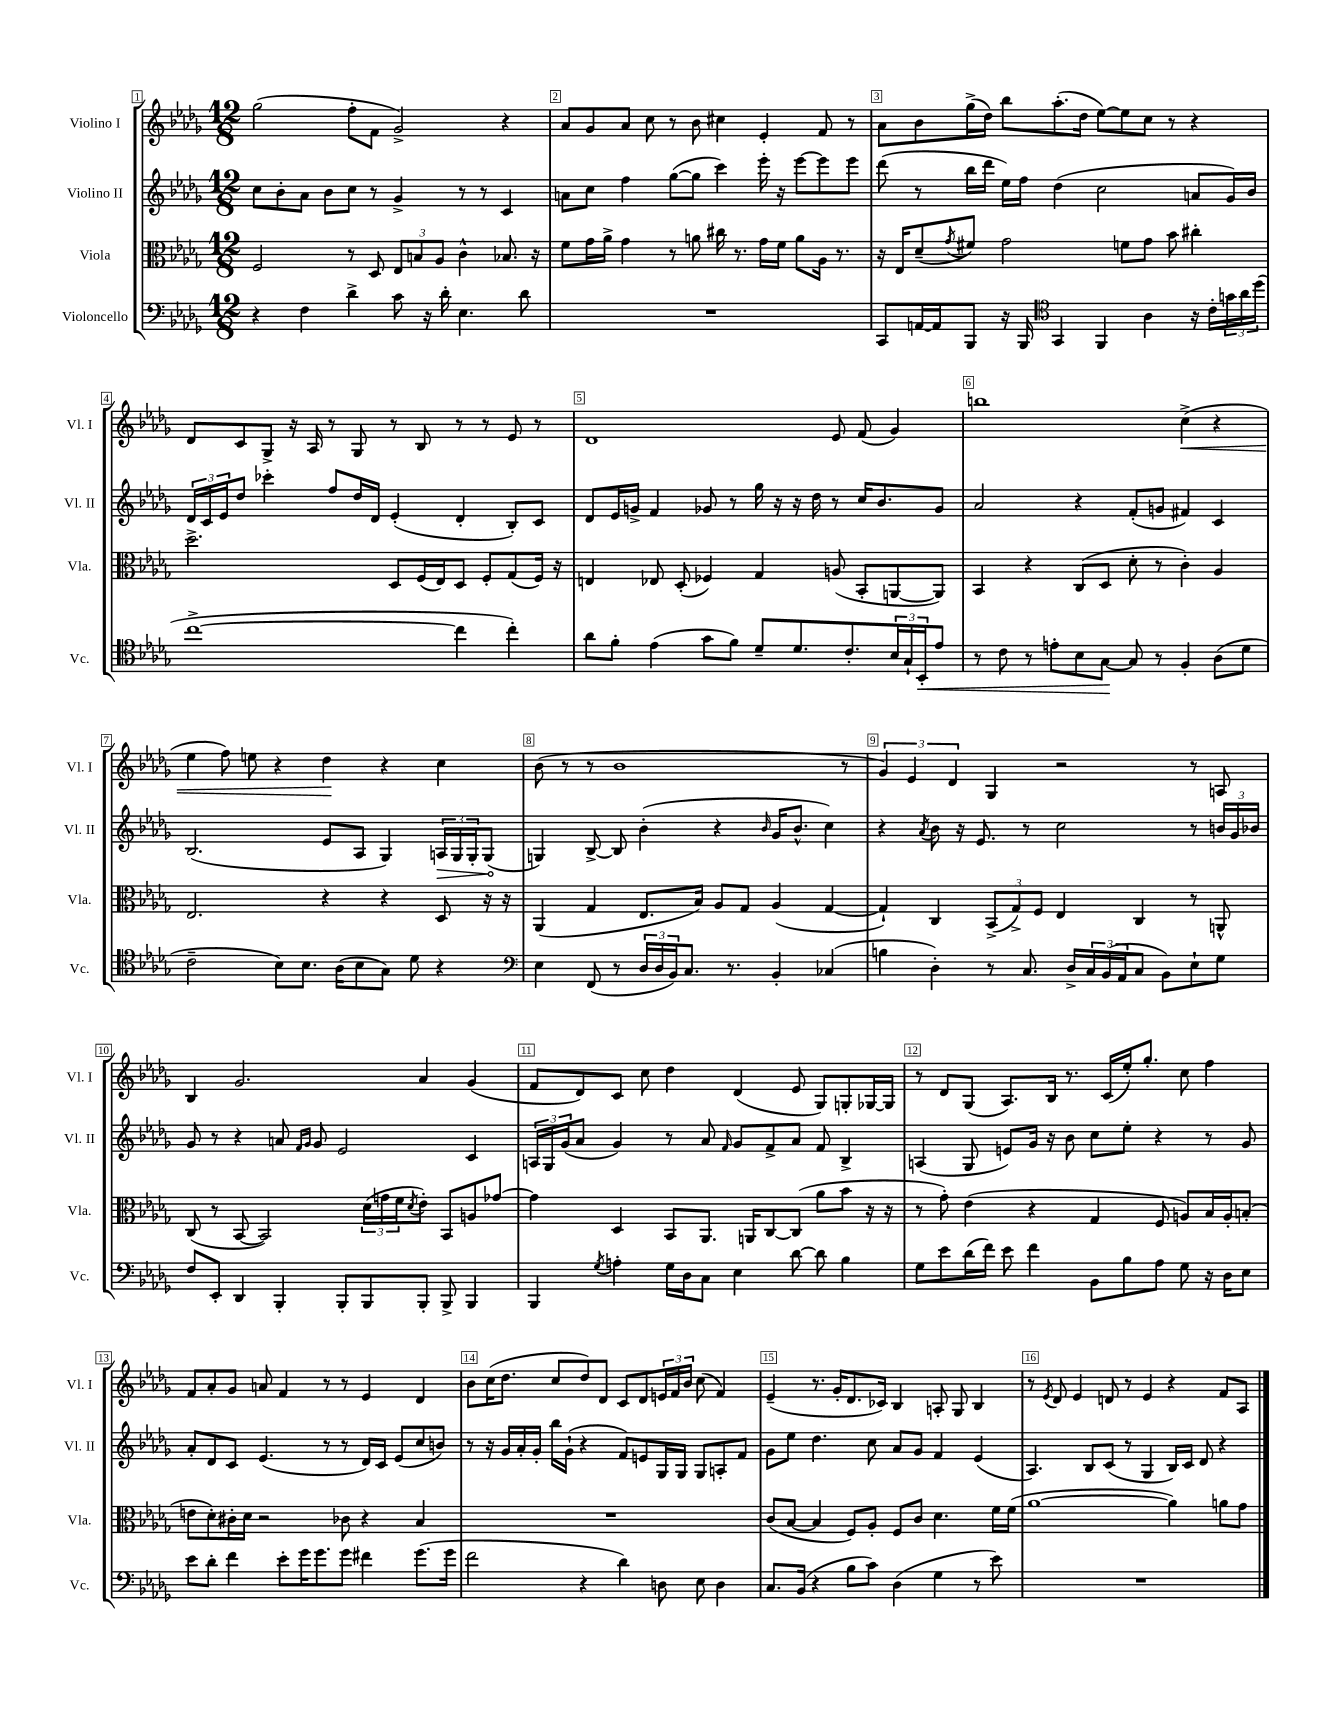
<<
\new StaffGroup <<
\new Staff = "s0" \with { instrumentName = "Violino I" shortInstrumentName = "Vl. I" } {
    \clef treble \key des \major \numericTimeSignature \time 12/8
    ges''2( f''8-. f'8 ges'2->) r4 |
    aes'8 ges'8 aes'8 c''8 r8 bes'8 cis''4 ees'4-. f'8 r8 |
    aes'8 bes'8 ges''16->( des''16) bes''8 aes''8.-.( des''16 ees''8~) ees''8 c''8 r8 r4 |
    des'8 c'8 ges8-> r16 aes16 r8 ges8 r8 bes8 r8 r8 ees'8 r8 |
    des'1 ees'8 f'8( ges'4) |
    b''1 c''4->\<( r4 |
    ees''4 f''8) e''8 r4 des''4\! r4 c''4 |
    bes'8( r8 r8 bes'1 r8 |
    \tuplet 3/2 { ges'4) ees'4 des'4 } ges4 r2 r8 a8 |
    bes4 ges'2. aes'4 ges'4( |
    f'8 des'8) c'8 c''8 des''4 des'4( ees'8 ges8) g8-. ges16~ ges16 |
    r8 des'8 ges8( aes8.) bes16 r8. c'16( ees''16-.) ges''8.-. c''8 f''4 |
    f'8 aes'8-. ges'8 a'8 f'4 r8 r8 ees'4 des'4 |
    bes'8 c''16( des''8. c''8 des''8) des'8 c'8 des'8 \tuplet 3/2 { e'16 f'16 bes'16 } c''8( f'4) |
    ees'4--( r8. ges'16-. des'8. ces'16) bes4 a8-. ges8 bes4 |
    r8 \acciaccatura { ees'8 } des'8 ees'4 d'8 r8 ees'4 r4 f'8 aes8 \bar "|." |
}
\new Staff = "s1" \with { instrumentName = "Violino II" shortInstrumentName = "Vl. II" } {
    \clef treble \key des \major \numericTimeSignature \time 12/8
    c''8 bes'8-. aes'8 bes'8 c''8 r8 ges'4-> r8 r8 c'4 |
    a'8 c''8 f''4 ges''8~( ges''8 c'''4) ees'''16-. r16 ees'''8~ ees'''8 ees'''8 |
    des'''8( r8 bes''16 des'''16 ees''16) f''16 des''4( c''2 a'8 ges'16) bes'16 |
    \tuplet 3/2 { des'16 c'16 ees'16 } des''8 ces'''4-. f''8 des''16 des'16 ees'4-.( des'4-. bes8-.) c'8 |
    des'8 ees'16 g'16-> f'4 ges'8 r8 ges''16 r16 r16 des''16 r8 c''16 bes'8. ges'8 |
    aes'2 r4 f'8-.( g'8 fis'4) c'4 |
    bes2.( ees'8 aes8 ges4) \tuplet 3/2 { \once \override Hairpin.circled-tip = ##t a16\> ges16 ges16-. } ges8\!( |
    g4) bes8~-> bes8 bes'4-.( r4 \grace { bes'16 } ges'16 bes'8.-^ c''4) |
    r4 \acciaccatura { aes'8 } bes'8 r16 ees'8. r8 c''2 r8 \tuplet 3/2 { b'16 ges'16 bes'16 } |
    ges'8 r8 r4 a'8 \grace { f'16 ges'16 } ges'8 ees'2 c'4 |
    \tuplet 3/2 { a16 ges16 ges'16( } aes'8 ges'4) r8 aes'8 \grace { f'16 } ges'8 f'8-> aes'8 f'8 bes4-> |
    a4( ges8 e'8) ges'16 r16 bes'8 c''8 ees''8-. r4 r8 ges'8 |
    aes'8-. des'8 c'8 ees'4.( r8 r8 des'16) c'16 ees'8( c''8 b'8) |
    r8 r16 ges'16 aes'16-. ges'16-. bes''16 ges'16-!( r4 f'8) e'8 ges16 ges16 ges8 a8-. f'8 |
    ges'8 ees''8 des''4. c''8 aes'8 ges'8 f'4 ees'4( |
    aes4.) bes8 c'8( r8 ges4 bes16) c'16 des'8 r4 \bar "|." |
}
\new Staff = "s2" \with { instrumentName = "Viola" shortInstrumentName = "Vla." } {
    \clef alto \key des \major \numericTimeSignature \time 12/8
    f2 r8 des8 \tuplet 3/2 { ees8 b8 aes8 } c'4-^ bes8. r16 |
    f'8 ges'16 aes'16-> ges'4 r8 a'8 cis''16 r8. ges'16 f'16 a'8 aes16 r8. |
    r16 ees16 des'8--( \acciaccatura { ges'8 } fis'8) ges'2 f'8 ges'8 bes'8 cis''4-. |
    des''2.-> des8 f16( ees16) des8 f8-. ges8( f16) r16 |
    e4 ees8 des8-.( fes4) ges4 a8( bes,8-. a,8~ a,8) |
    bes,4 r4 c8( des8 des'8-. r8 c'4-.) aes4 |
    ees2. r4 r4 des8 r16 r16 |
    aes,4( ges4 ees8. bes16) aes8 ges8 aes4( ges4~ |
    ges4-!) c4 \tuplet 3/2 { bes,8->( ges8->) f8 } ees4 c4 r8 a,8-^ |
    c8( r8 bes,8~ bes,2) \tuplet 3/2 { des'16( g'16 f'16 } \acciaccatura { des'8 } ees'8-.) bes,8 a8 ges'8~ |
    ges'4 des4 bes,8 aes,8. a,16 c8~ c8( aes'8 bes'8 r16 r16 |
    r8 ges'8-.) ees'4( r4 ges4 f8 a8) bes16 a16-. b8-.( |
    e'8 des'8-.) cis'16-. des'16 r2 ces'8 r4 bes4 |
    R1. |
    c'8( bes8~ bes4 f8) aes8-. f8 c'8 des'4. f'16 f'16( |
    aes'1~ aes'4) a'8 ges'8 \bar "|." |
}
\new Staff = "s3" \with { instrumentName = "Violoncello" shortInstrumentName = "Vc." } {
    \clef bass \key des \major \numericTimeSignature \time 12/8
    r4 f4 des'4-> c'8 r16 des'16-. ees4. des'8 |
    R1. |
    c,8 a,16~ a,16 bes,,8 r16 bes,,16 \clef tenor ges,4 f,4 aes4 r16 c'16-. \tuplet 3/2 { g'16 aes'16 des''16( } |
    c''1~-> c''4 c''4-.) |
    aes'8 f'8-. ees'4( ges'8 f'8) des'8-- des'8. c'8.-. \tuplet 3/2 { bes16 ges16-! bes,16-.\< } ees'8 |
    r8 c'8 r8 e'8-. bes8 ges8~\! ges8 r8 f4-. aes8( des'8 |
    c'2-- bes8) bes8. aes16( bes8 ges8) des'8 r4 |
    \clef bass ees4 f,8( r8 \tuplet 3/2 { des16 des16 bes,16) } c8. r8. bes,4-. ces4( |
    b4 des4-.) r8 c8. des16-> \tuplet 3/2 { c16 bes,16( aes,16 } c8 bes,8) ees8-! ges8 |
    f8 ees,8-. des,4 bes,,4-. bes,,8-. bes,,8 bes,,8-. bes,,8-> bes,,4 |
    bes,,4 \acciaccatura { ges8 } a4-. ges16 des16 c8 ees4 des'8~ des'8 bes4 |
    ges8 ees'8 des'16( f'16) ees'8 f'4 bes,8 bes8 aes8 ges8 r16 des16 ees8 |
    ees'8 des'8-. f'4 ees'8-. ges'16 ges'8. ges'8 fis'4 ges'8.( ges'16 |
    f'2 r4 des'4) d8 ees8 d4 |
    c8. bes,16( r4 bes8 c'8) des4( ges4 r8 ees'8) |
    R1. \bar "|." |
}
>>
>>
\layout { \context { \Score \override BarNumber.break-visibility = ##(#f #t #t) barNumberVisibility = #all-bar-numbers-visible \override BarNumber.stencil = #(make-stencil-boxer 0.1 0.3 ly:text-interface::print) } }
